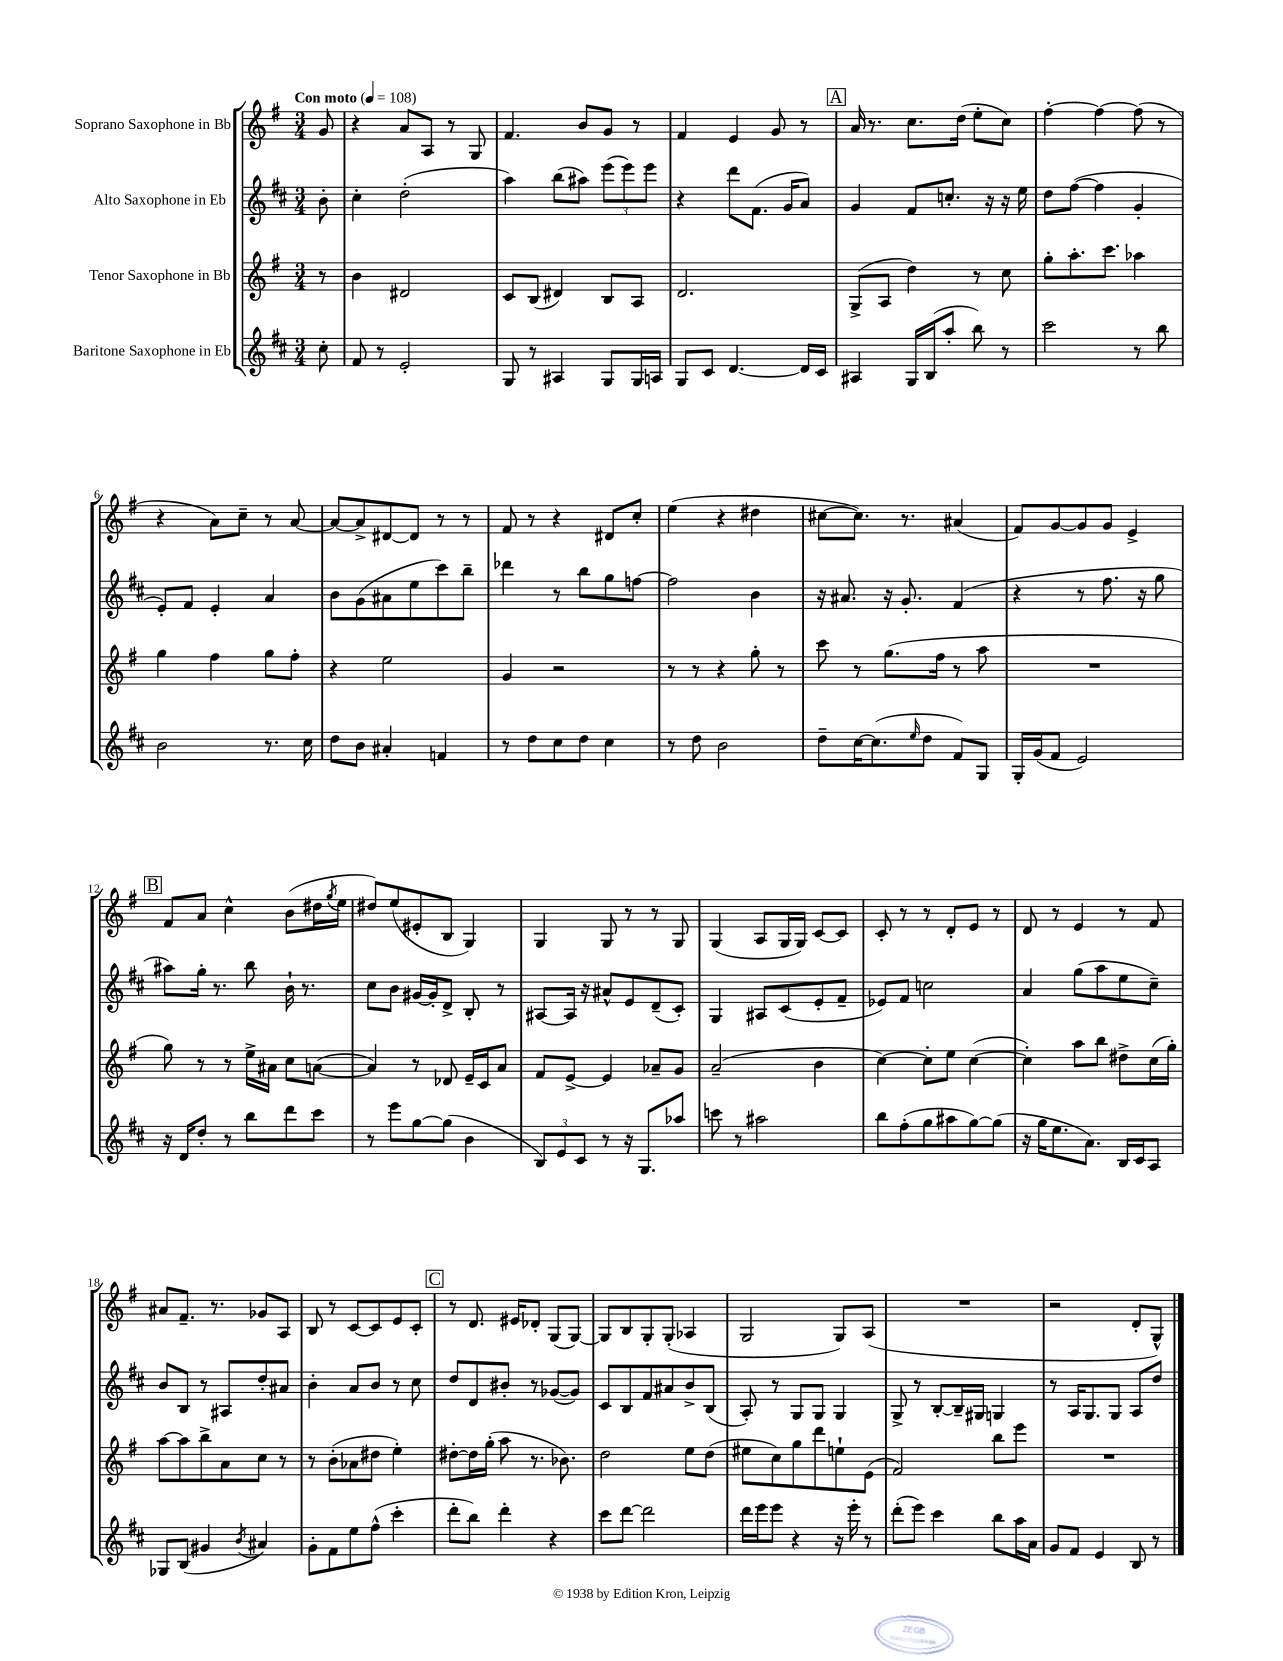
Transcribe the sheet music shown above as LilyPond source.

<<
\new StaffGroup <<
\new Staff = "s0" \with { instrumentName = "Soprano Saxophone in Bb" } {
    \clef treble \key g \major \numericTimeSignature \time 3/4 \partial 8 \tempo "Con moto" 4 = 108
    g'8 |
    r4 a'8 a8 r8 g8 |
    fis'4. b'8 g'8 r8 |
    fis'4 e'4 g'8 r8 |
    \mark \markup { \box "A" } a'16 r8. c''8. d''16( e''8-. c''8) |
    fis''4~-. fis''4~ fis''8( r8 |
    r4 a'8) c''8-- r8 a'8~ |
    a'8~ a'8-> dis'8~ dis'8 r8 r8 |
    fis'8 r8 r4 dis'8 c''8-. |
    e''4( r4 dis''4 |
    cis''8~ cis''8.) r8. ais'4( |
    fis'8) g'8~ g'8 g'8 e'4-> |
    \mark \markup { \box "B" } fis'8 a'8 c''4-^ b'8( dis''16 \acciaccatura { g''8 } e''16 |
    dis''8) e''8( eis'8-. b8 g4) |
    g4 g8 r8 r8 g8 |
    g4( a8 g16 g16) c'8~ c'8 |
    c'8-. r8 r8 d'8-. e'8 r8 |
    d'8 r8 e'4 r8 fis'8 |
    ais'8 fis'8.-- r8. ges'8 a8 |
    b8 r8 c'8~ c'8 e'8 c'8-. |
    \mark \markup { \box "C" } r8 d'8. eis'16 des'8-. g8( g8~) |
    g8 b8 g8-. g8-.( aes4 |
    g2 g8) a8( |
    R2. |
    r2 d'8-. g8-^) \bar "|." |
}
\new Staff = "s1" \with { instrumentName = "Alto Saxophone in Eb" } {
    \clef treble \key d \major \numericTimeSignature \time 3/4 \partial 8
    b'8-. |
    cis''4-. d''2-.( |
    a''4) b''8( ais''8) \tuplet 3/2 { e'''8( e'''8) e'''8 } |
    r4 d'''8 fis'8.( g'16 a'8) |
    \mark \markup { \box "A" } g'4 fis'8 c''8.-. r16 r16 e''16 |
    d''8 fis''8~( fis''4 g'4-. |
    e'8-.) fis'8 e'4-. a'4 |
    b'8 g'8( ais'8 e''8 cis'''8) b''8-- |
    des'''4 r8 b''8 g''8 f''8~ |
    f''2 b'4 |
    r16 ais'8. r16 g'8.-. fis'4( |
    r4 r8 fis''8. r16 g''8 |
    \mark \markup { \box "B" } ais''8) g''16-. r8. b''8 b'16-! r8. |
    cis''8 b'8 gis'16~ gis'16-. d'8-> b8-. r8 |
    ais8~ ais16 r16 ais'8-^ e'8 d'8--( cis'8-.) |
    g4 ais8 cis'8( e'8-. fis'8-- |
    ees'8) fis'8 c''2 |
    a'4 g''8( a''8 e''8 cis''8--) |
    b'8 b8 r8 ais8 d''8-. ais'8 |
    b'4-. a'8 b'8 r8 cis''8 |
    \mark \markup { \box "C" } d''8 d'8 bis'8-. r8 ges'8~( ges'8) |
    cis'8 b8 fis'8 ais'8 b'8-> b8( |
    a8-.) r8 g8 g8 g4 |
    g8-> r8 b8~-. b16-- gis16 g4 |
    r8 a16 g8. g8 a8 d''8 \bar "|." |
}
\new Staff = "s2" \with { instrumentName = "Tenor Saxophone in Bb" } {
    \clef treble \key g \major \numericTimeSignature \time 3/4 \partial 8
    r8 |
    b'4 dis'2 |
    c'8 b8( dis'4) b8 a8 |
    d'2. |
    \mark \markup { \box "A" } g8->( a8 d''4) r8 c''8 |
    g''8-. a''8.-. c'''8. aes''4 |
    g''4 fis''4 g''8 fis''8-. |
    r4 e''2 |
    g'4 r2 |
    r8 r8 r4 g''8-. r8 |
    c'''8 r8 g''8.( fis''16 r8 a''8 |
    R2. |
    \mark \markup { \box "B" } g''8) r8 r8 e''16-> ais'16 c''8 a'8~( |
    a'4) r8 des'8 e'16-- c'16 a'8 |
    fis'8 e'8~-> e'4 aes'8-- g'8 |
    a'2--( b'4 |
    c''4~) c''8-. e''8 c''4~( |
    c''4-.) a''8 b''8 dis''8-> c''16( g''16-.) |
    a''8~ a''8 b''8-> a'8 c''8 r8 |
    r8 b'8-.( aes'8 dis''8 e''4-.) |
    \mark \markup { \box "C" } dis''8~-. dis''16 g''16-.( a''8 r8. bes'8.) |
    d''2 e''8 d''8( |
    eis''8 c''8) g''8 d'''8 e''8-! e'8( |
    fis'2) b''8 e'''8 |
    R2. \bar "|." |
}
\new Staff = "s3" \with { instrumentName = "Baritone Saxophone in Eb" } {
    \clef treble \key d \major \numericTimeSignature \time 3/4 \partial 8
    cis''8-. |
    fis'8 r8 e'2-. |
    g8 r8 ais4 g8 g16 a16 |
    g8 cis'8 d'4.~ d'16 cis'16 |
    \mark \markup { \box "A" } ais4 g16 b16( a''8-. b''8) r8 |
    cis'''2 r8 b''8 |
    b'2 r8. cis''16 |
    d''8 b'8 ais'4-. f'4 |
    r8 d''8 cis''8 d''8 cis''4 |
    r8 d''8 b'2 |
    d''8-- cis''16~ cis''8.( \grace { e''16 } d''8 fis'8) g8 |
    g16-. g'16( fis'8 e'2) |
    \mark \markup { \box "B" } r16 d'16 d''8-. r8 b''8 d'''8 cis'''8 |
    r8 e'''8 g''8~ g''8( b'4 |
    \tuplet 3/2 { b8) e'8 cis'8 } r8 r16 g8. aes''8 |
    c'''8 r8 ais''2 |
    b''8 fis''8-.( g''8 ais''8 g''8~) g''8( |
    r16 g''16 e''8. a'8.) b16 cis'16 a8 |
    ges8 b8( gis'4 \acciaccatura { b'8 } ais'4) |
    g'8-. fis'8 e''8 fis''8-^( cis'''4-. |
    \mark \markup { \box "C" } d'''8-. b''8) d'''4-. r4 |
    cis'''8 d'''8~ d'''2 |
    d'''16 e'''16 e'''8 r4 r16 e'''16-. r8 |
    d'''8-.( e'''8) cis'''4 b''8 a''16 a'16 |
    g'8 fis'8 e'4 b8 r8 \bar "|." |
}
>>
>>
